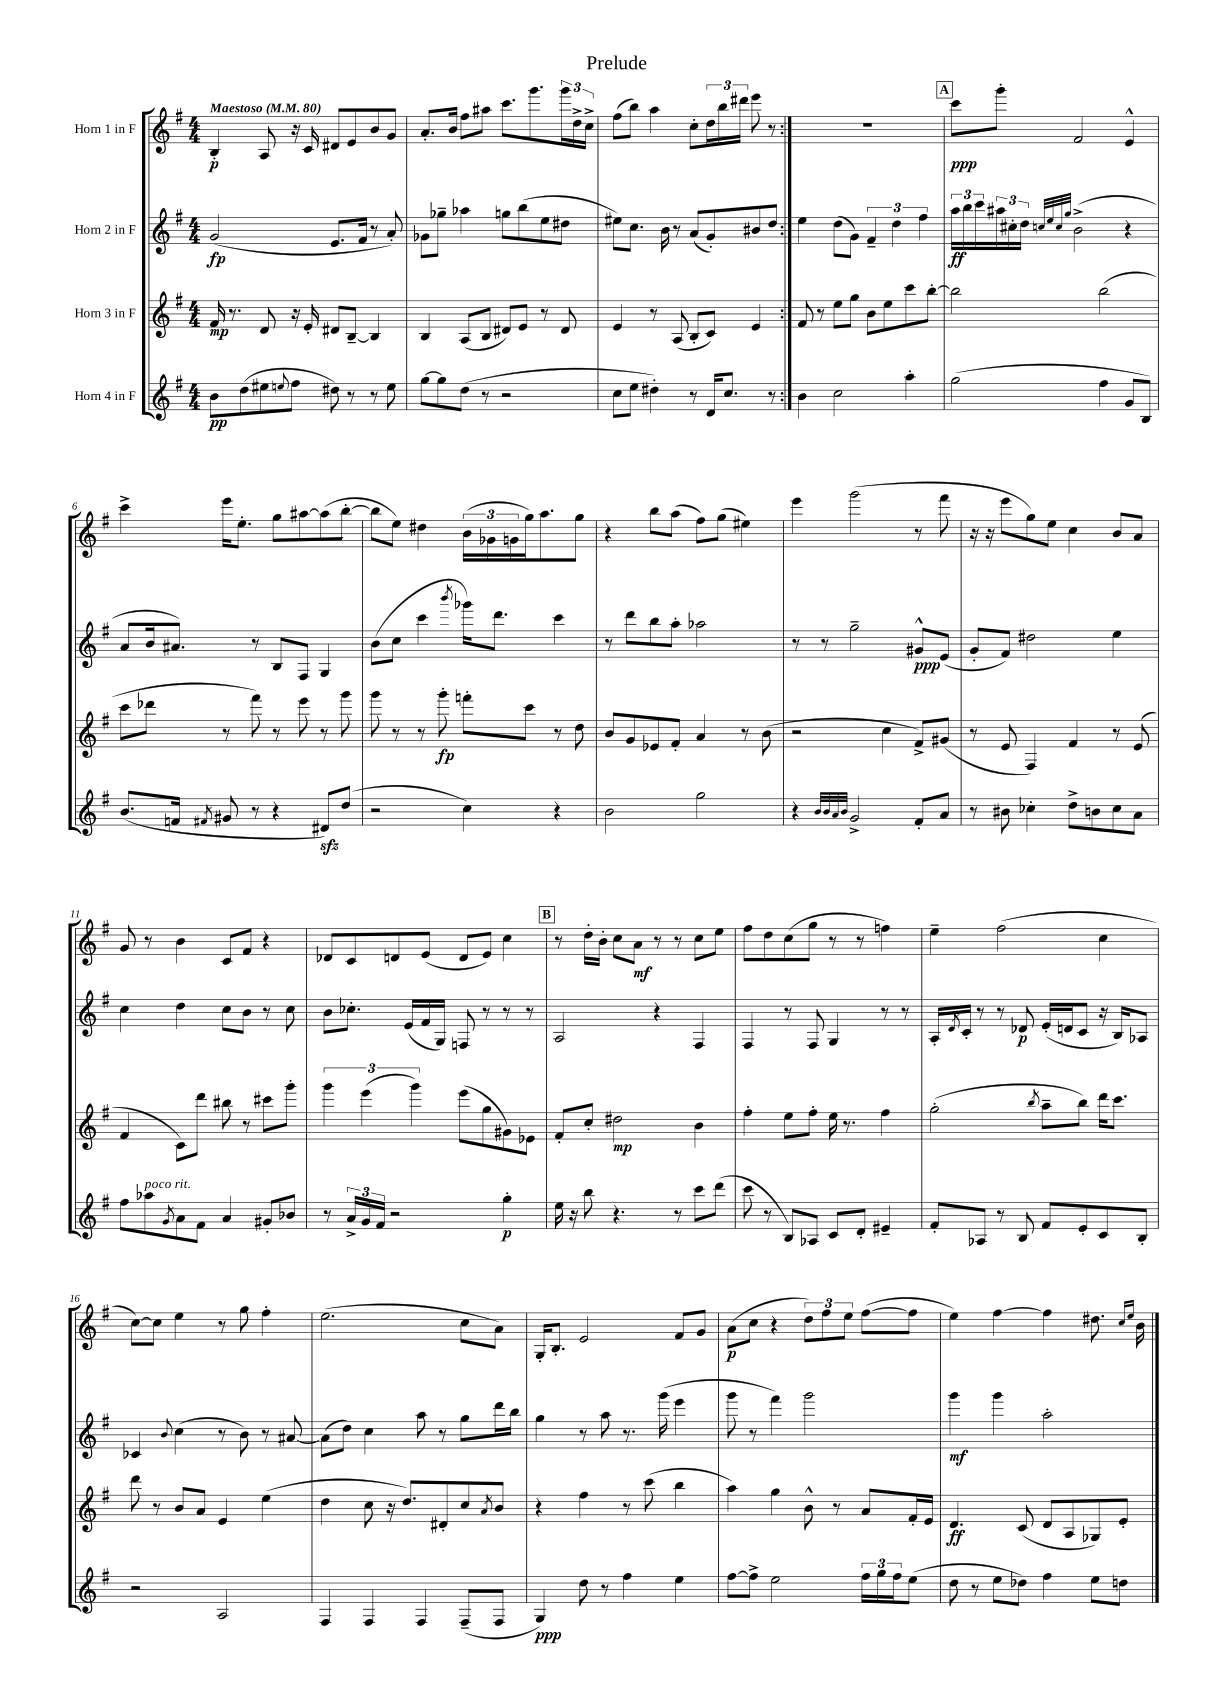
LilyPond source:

\header { title = "Prelude" }
<<
\new StaffGroup <<
\new Staff = "s0" \with { instrumentName = "Horn 1 in F" } {
    \clef treble \key g \major \numericTimeSignature \time 4/4 \tempo "Maestoso" 4 = 80
    \repeat volta 2 { b4-.\p a8 r16 c'16 dis'8 e'8 b'8 g'8 |
    a'8.-. b'16 fis''8 ais''8 c'''8. g'''8. \tuplet 3/2 { g'''16 d''16-> c''16-> } |
    fis''8( b''8) a''4 c''8-. \tuplet 3/2 { d''16 b''16 dis'''16 } e'''8 r8 | }
    R1 |
    \mark \markup { \box "A" } c'''8\ppp g'''8-. fis'2 e'4-^ |
    c'''4-> e'''16 e''8.-. g''8 ais''8~ ais''8( b''8~-. |
    b''8 e''8) dis''4 \tuplet 3/2 { b'16( ges'16 g'16 } g''16) a''8. g''8 |
    r4 b''8 a''8( fis''8) g''8( eis''4) |
    e'''4 g'''2( r8 fis'''8 |
    r16 r16 e'''8 g''8) e''8 c''4 b'8 a'8 |
    g'8 r8 b'4 c'8 fis'8 r4 |
    des'8 c'8 d'8 e'8( d'8 e'8) c''4 |
    \mark \markup { \box "B" } r8 d''16-. b'16-. c''8 a'8\mf r8 r8 c''8 e''8 |
    fis''8 d''8 c''8( g''8 r8 r8 f''4) |
    e''4-- fis''2( c''4 |
    c''8~) c''8 e''4 r8 g''8 fis''4-. |
    e''2.( c''8 a'8) |
    g16-. b8.-. e'2 fis'8 g'8 |
    a'8\p( c''8 r4 \tuplet 3/2 { d''8) fis''8 e''8 } fis''8~( fis''8 |
    e''4) fis''4~ fis''4 dis''8. \grace { c''16 e''16 } b'16 \bar "|." |
}
\new Staff = "s1" \with { instrumentName = "Horn 2 in F" } {
    \clef treble \key g \major \numericTimeSignature \time 4/4
    \repeat volta 2 { g'2\fp( e'8. fis'16 r8 a'8-.) |
    ges'8 ges''8-- aes''4 g''8 b''8( e''8 dis''8 |
    eis''8) c''8. b'16 r8 a'8( g'8-.) bis'8 d''8 | }
    e''4 d''8( g'8) \tuplet 3/2 { fis'4-- d''4 fis''4 } |
    \mark \markup { \box "A" } \tuplet 3/2 { a''16\ff b''16 c'''16 } \tuplet 3/2 { ais''16 cis''16-. d''16 } \grace { c''32 e''32 c''32 g''32 } b'2->( r4 |
    a'8 b'16 ais'8.) r8 b8 fis8 g4 |
    b'8( c''8 c'''4 \acciaccatura { b'''8 } ges'''16) d'''8. c'''4 |
    r8 d'''8 b''8 a''8-. aes''2 |
    r8 r8 g''2-- gis'8-^\ppp e'8( |
    g'8-. fis'8) dis''2 e''4 |
    c''4 d''4 c''8 b'8 r8 c''8 |
    b'8 ces''8.-. e'16( fis'16 g16) f8 r8 r8 r8 |
    \mark \markup { \box "B" } a2 r4 fis4 |
    fis4 r8 fis8 g4 r8 r8 |
    a16-. \acciaccatura { d'8 } c'16-. r8 r8 des'8\p e'16-.( d'16 c'8 r16 b16) aes8 |
    ces'4 \appoggiatura { b'8 } c''4( r8 b'8) r8 ais'8~ |
    ais'8( d''8) c''4 a''8 r8 g''8 d'''16 b''16 |
    g''4 r8 a''8 r8. g'''16( e'''4 |
    g'''8 r8 fis'''4) g'''2 |
    g'''4\mf g'''4 a''2-. \bar "|." |
}
\new Staff = "s2" \with { instrumentName = "Horn 3 in F" } {
    \clef treble \key g \major \numericTimeSignature \time 4/4
    \repeat volta 2 { fis'16\mp r8. d'8 r16 e'16-. dis'8 b8~-- b4 |
    b4 a8( b8 dis'8) e'8 r8 dis'8 |
    e'4 r8 a8( b8-. c'8) e'4 | }
    fis'8 r8 e''8 g''8 b'8 e''8 c'''8 b''8~-. |
    \mark \markup { \box "A" } b''2 b''2( |
    c'''8 des'''8 r8 fis'''8) r8 e'''8 r8 g'''8 |
    g'''8 r8 r8 g'''8-.\fp f'''8-. c'''8 r8 d''8 |
    b'8 g'8 ees'8 fis'8-. a'4 r8 b'8( |
    r2 c''4 fis'8->) gis'8( |
    r8 e'8 fis4) fis'4 r8 e'8( |
    fis'4 c'8) d'''8 bis''8 r8 cis'''8 g'''8-. |
    \tuplet 3/2 { g'''4 e'''4( g'''4) } e'''8( g''8 gis'8) ees'8 |
    \mark \markup { \box "B" } fis'8-. c''8-. dis''2\mp b'4 |
    fis''4-. e''8 fis''8-. e''16 r8. fis''4 |
    g''2-.( \acciaccatura { b''8 } a''8-- b''8) d'''16 c'''8. |
    d'''8 r8 b'8 a'8 e'4 e''4( |
    d''4 c''8 r16 d''8.) dis'8-. c''8 \acciaccatura { a'8 } b'8 |
    r4 fis''4 r8 c'''8( b''4 |
    a''4) g''4 b'8-^ r8 a'8 fis'16-. e'16 |
    d'4.\ff c'8( d'8 a8 ges8) e'8-. \bar "|." |
}
\new Staff = "s3" \with { instrumentName = "Horn 4 in F" } {
    \clef treble \key g \major \numericTimeSignature \time 4/4
    \repeat volta 2 { b'8\pp d''8( eis''8 \appoggiatura { e''8 } fis''8 dis''8) r8 r8 e''8 |
    g''8~ g''8 d''8( r8 r2 |
    c''8 e''8 dis''4-.) r8 d'16 c''8. r8 | }
    b'4 c''2 a''4-. |
    \mark \markup { \box "A" } g''2( fis''4 g'8 b8) |
    b'8.( f'16 \acciaccatura { fis'8 } gis'8 r8 r4 dis'8\sfz) d''8( |
    r2 c''4) r4 |
    b'2 g''2 |
    r4 \grace { b'32 b'32 a'32 b'32 } g'2-> fis'8-. a'8 |
    r8 bis'8 ces''4-. d''8-> b'8 ces''8 a'8 |
    fis''8 aes''8^\markup { \italic "poco rit." } \acciaccatura { g'8 } a'8 fis'8 a'4 gis'8-. bes'8 |
    r8 \tuplet 3/2 { a'16-> g'16 fis'16 } r2 g''4-.\p |
    \mark \markup { \box "B" } e''16 r16 b''8 r4. r8 c'''8 d'''8( |
    c'''8 r8 b8) aes8 c'8 d'8-. eis'4-- |
    fis'8-. aes8 r8 b8 fis'8 e'8-. c'8 b8-. |
    r2 a2 |
    fis4 fis4 fis4 fis8--( fis8 |
    g4\ppp) d''8 r8 fis''4 e''4 |
    fis''8~ fis''8-> e''2 \tuplet 3/2 { fis''16 g''16 fis''16 } e''8( |
    d''8 r8 e''8 des''8) fis''4 e''8 d''8 \bar "|." |
}
>>
>>
